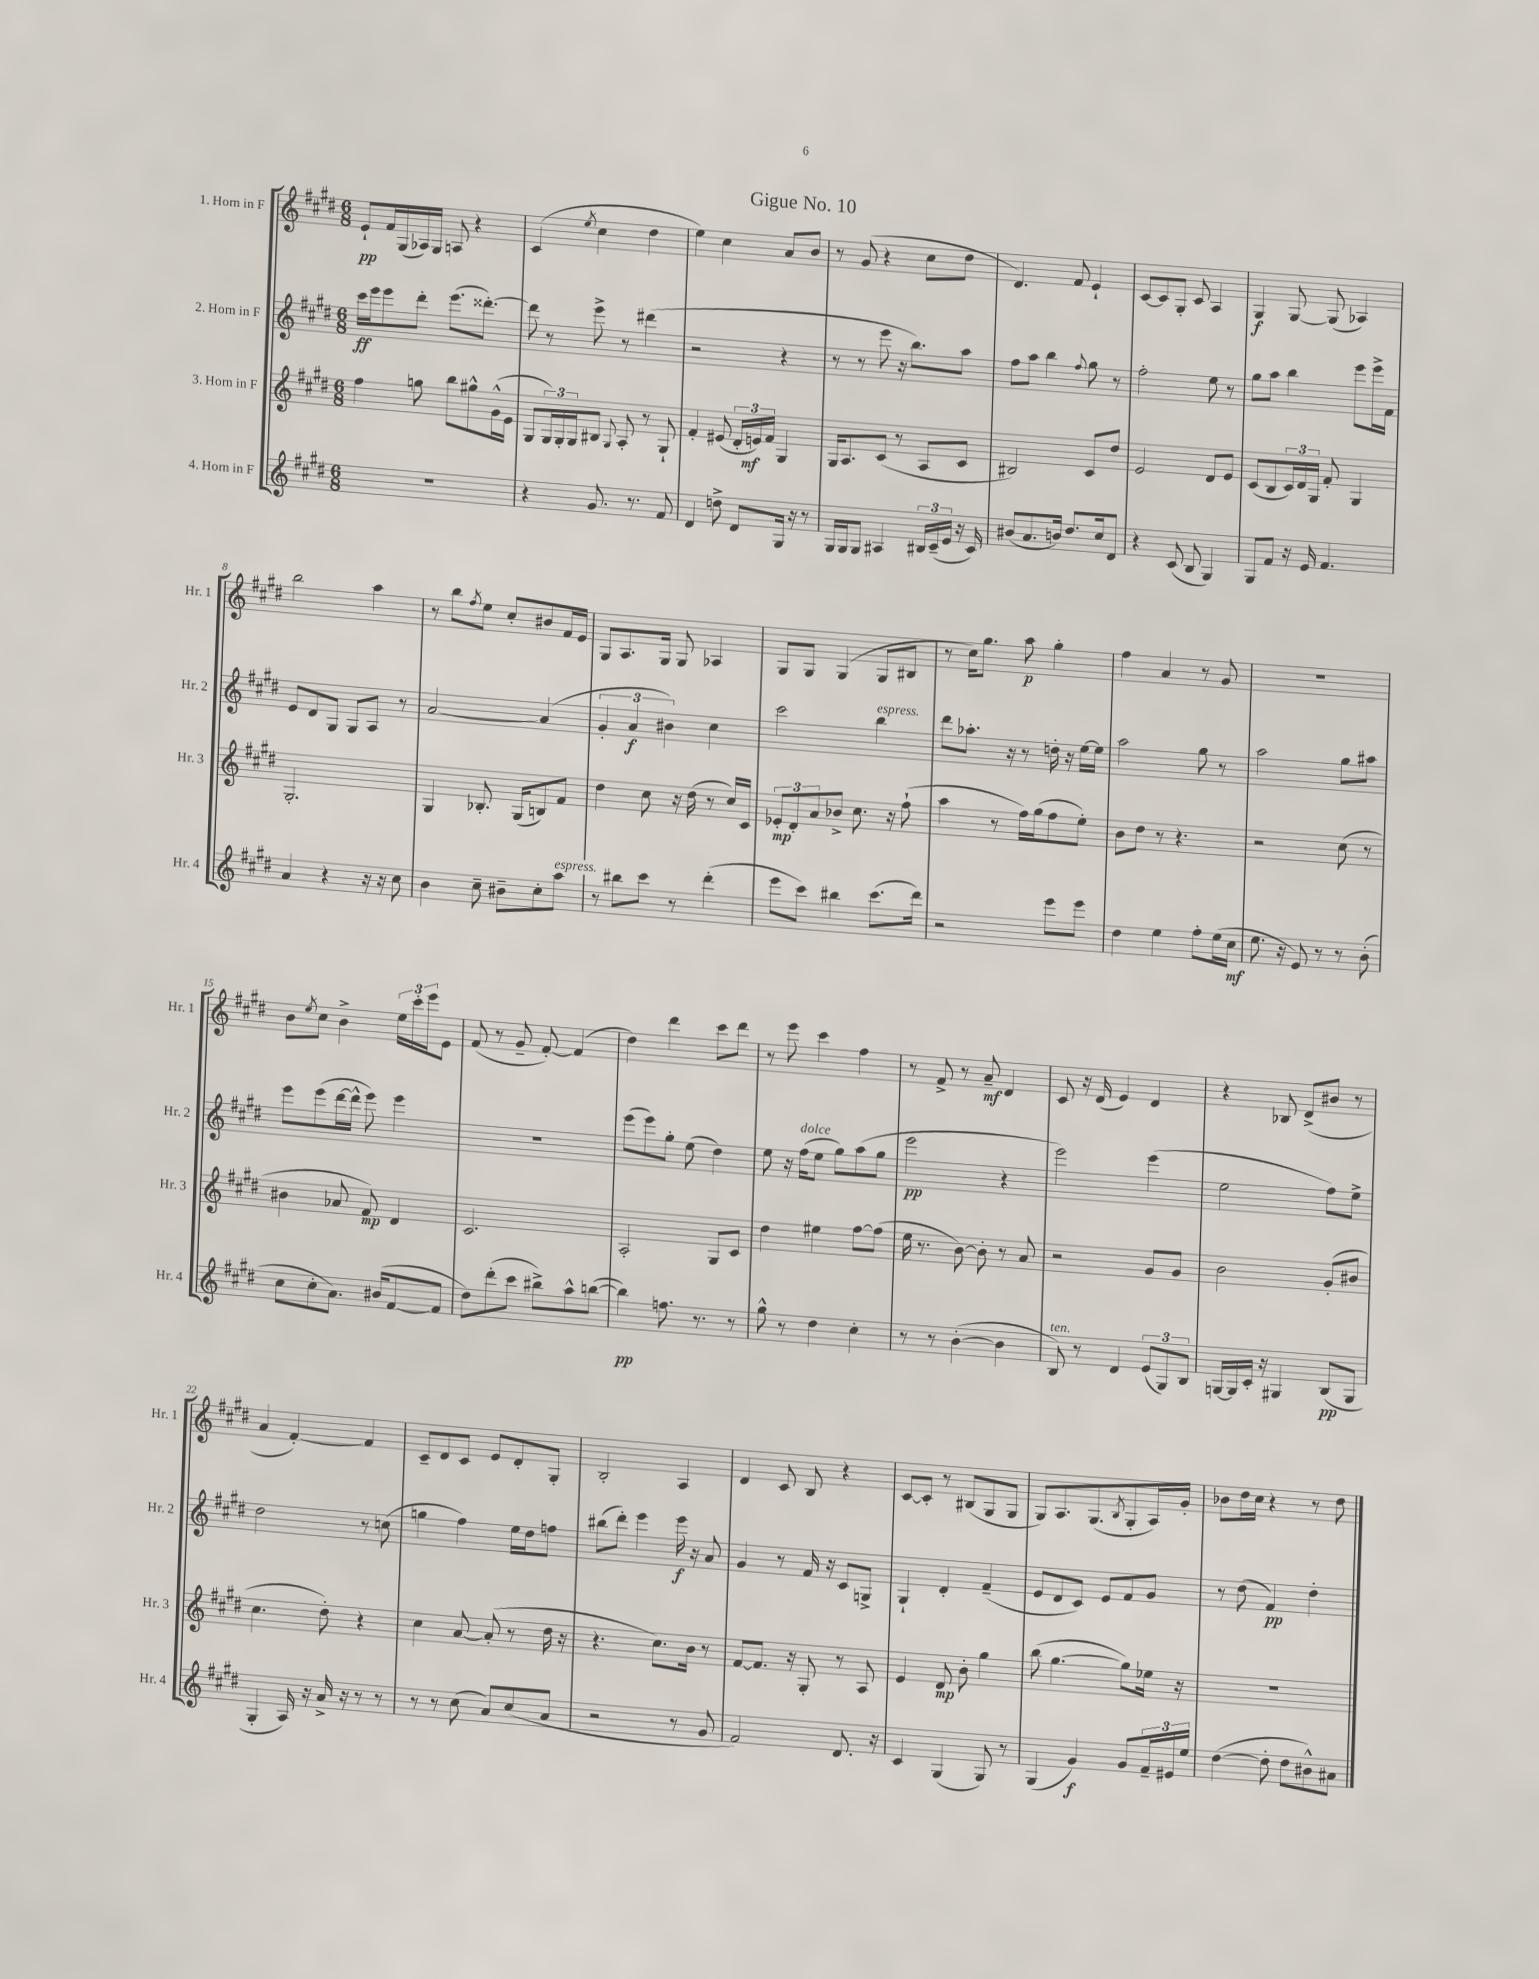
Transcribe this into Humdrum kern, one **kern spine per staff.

**kern	**dynam	**kern	**dynam	**kern	**dynam	**kern	**dynam
*part4	*part4	*part3	*part3	*part2	*part2	*part1	*part1
*staff4	*staff4	*staff3	*staff3	*staff2	*staff2	*staff1	*staff1
*I"4. Horn in F	*	*I"3. Horn in F	*	*I"2. Horn in F	*	*I"1. Horn in F	*
*I'Hr. 4	*	*I'Hr. 3	*	*I'Hr. 2	*	*I'Hr. 1	*
*clefG2	*	*clefG2	*	*clefG2	*	*clefG2	*
*k[f#c#g#d#]	*	*k[f#c#g#d#]	*	*k[f#c#g#d#]	*	*k[f#c#g#d#]	*
*M6/8	*	*M6/8	*	*M6/8	*	*M6/8	*
=1	=1	=1	=1	=1	=1	=1	=1
2.r	.	4ff#\	.	16ccc#\LL	ff	8e`/L	pp
.	.	.	.	16eee\J	.	.	.
.	.	.	.	8eee\	.	16f#/L	.
.	.	.	.	.	.	(16G#/	.
.	.	8ggn\	.	8ddd#'\J	.	16A-X/)	.
.	.	.	.	.	.	16G#/JJ	.
.	.	8bb\L	.	(8.eee\L	.	8An/	.
.	.	8gg#X^^\	.	.	.	4r	.
.	.	.	.	[8.ddd##X'\J)	.	.	.
.	.	(16g#^^\L	.	.	.	.	.
.	.	16e\JJ	.	.	.	.	.
=2	=2	=2	=2	=2	=2	=2	=2
4r	.	8G#/L	.	8ddd##\]	.	(4c#/	.
.	.	24G#/L)	.	8r	.	.	.
.	.	24G#'/	.	.	.	.	.
.	.	24G#/J	.	.	.	.	.
.	.	.	.	.	.	8qee/	.
8.g#/	.	8B#X/J	.	8eee^\	.	4cc#\	.
.	.	8qqG#/	.	.	.	.	.
.	.	8A'/	.	8r	.	.	.
8.r	.	.	.	.	.	.	.
.	.	8r	.	(4ddd#X\	.	4dd#\	.
8f#/	.	8G#`/	.	.	.	.	.
=3	=3	=3	=3	=3	=3	=3	=3
4d#/	.	4f#'/	.	2r	.	4ee\)	.
8ddn^\	.	(8e#X/	.	.	.	4cc#\	.
8d#/L	.	24d#'/LL	.	.	.	.	.
.	.	24en/)	mf	.	.	.	.
.	.	24f#/JJ	.	.	.	.	.
16G#/Jk	.	4G#/	.	4r	.	8a/L	.
16r	.	.	.	.	.	.	.
8r	.	.	.	.	.	8b/J	.
=4	=4	=4	=4	=4	=4	=4	=4
16G#/LL	.	16G#/KL	.	8r	.	8r	.
16G#/J	.	8.A/	.	.	.	.	.
8G#/J	.	.	.	8r	.	(8g#/	.
4A#X/	.	(8c#/J	.	8eee\	.	4r	.
.	.	8r	.	16r	.	.	.
.	.	.	.	8.bb\L)	.	.	.
24B#X/LL	.	8A/L	.	.	.	8cc#\L	.
(24c#~/	.	.	.	.	.	.	.
24e/JJ	.	.	.	.	.	.	.
16r	.	8c#/J	.	8aa\J	.	8dd#\J	.
16c#/)	.	.	.	.	.	.	.
=5	=5	=5	=5	=5	=5	=5	=5
(8b#X/L	.	2B#X/)	.	8ff#\L	.	4.d#/)	.
8.a/	.	.	.	8aa\J	.	.	.
.	.	.	.	4bb\	.	.	.
16bn/Jk)	.	.	.	.	.	.	.
8.dd#/L	.	.	.	.	.	8f#/	.
.	.	.	.	8qqff#/	.	.	.
.	.	8c#/L	.	8gg#\	.	4e`/	.
16cc#/k	.	.	.	.	.	.	.
8d#/J	.	8dd#/J	.	8r	.	.	.
=6	=6	=6	=6	=6	=6	=6	=6
4r	.	2e/	.	2ff#'\	.	[8c#/L	.
.	.	.	.	.	.	8c#/]	.
(8c#/	.	.	.	.	.	8G#'/J	.
8B/	.	.	.	.	.	8c#/	.
4G#/)	.	8d#/L	.	8ee\	.	4A/	.
.	.	8e/J	.	8r	.	.	.
=7	=7	=7	=7	=7	=7	=7	=7
8G#/L	.	(8c#/L	.	8gg#\L	.	4G#/	f
8f#/J	.	8B/	.	8aa\J	.	.	.
16r	.	24c#/L)	.	4bb\	.	[8G#/	.
.	.	24d#/	.	.	.	.	.
16e/	.	.	.	.	.	.	.
.	.	24G#/JJ	.	.	.	.	.
4.f#/	.	8f#'/	.	.	.	(8G#/]	.
.	.	4G#/	.	8eee\L	.	4A-X/)	.
.	.	.	.	16eee^\L	.	.	.
.	.	.	.	16f#\JJ	.	.	.
!!LO:LB:g=z
=8	=8	=8	=8	=8	=8	=8	=8
4a/	.	2.G#'/	.	8e/L	.	2bb\	.
.	.	.	.	8d#/	.	.	.
4r	.	.	.	8G#/J	.	.	.
.	.	.	.	8G#/L	.	.	.
16r	.	.	.	8A/J	.	4aa\	.
16r	.	.	.	.	.	.	.
8cc#\	.	.	.	8r	.	.	.
=9	=9	=9	=9	=9	=9	=9	=9
4b\	.	4G#/	.	[2a/	.	8r	.
.	.	.	.	.	.	8bb\L	.
.	.	.	.	.	.	8qff#/	.
8cc#~\	.	8.B-X'/	.	.	.	8ee\J	.
8b#X~\L	.	.	.	.	.	8cc#'/L	.
.	.	(16G#/KL	.	.	.	.	.
8cc#'\	.	8Bn/)	.	(4a/]	.	8b#X/	.
!LO:TX:a:i:t=espress.	!	!	!	!	!	!	!
8aa\J	.	8f#/J	.	.	.	16f#/L	.
.	.	.	.	.	.	16e/JJ	.
=10	=10	=10	=10	=10	=10	=10	=10
8r	.	4dd#\	.	6g#'/	.	8G#/L	.
8bb#X\L	.	.	.	.	.	8.A/	.
.	.	.	.	6a/	f	.	.
8ccc#\J	.	8cc#\	.	.	.	.	.
.	.	.	.	.	.	16G#/Jk	.
.	.	.	.	6b#X\)	.	.	.
8r	.	16r	.	.	.	8G#/	.
.	.	(16dd#\	.	.	.	.	.
(4ddd#'\	.	8r	.	4cc#\	.	4A-X/	.
.	.	16cc#/LL)	.	.	.	.	.
.	.	16c#/JJ	.	.	.	.	.
=11	=11	=11	=11	=11	=11	=11	=11
8eee\L	.	12e-X'/L	mp	2ccc#\	.	8G#/L	.
.	.	12d#'/	.	.	.	.	.
8ccc#\J)	.	.	.	.	.	8G#/J	.
.	.	12a/	.	.	.	.	.
4bb#X\	.	8b-X^/J	.	.	.	(4G#/	.
.	.	8.cc#\	.	.	.	.	.
!	!	!	!	!LO:TX:a:i:t=espress.	!	!	!
(8.ccc#\L	.	.	.	4bb\	.	8G#/L	.
.	.	16r	.	.	.	.	.
.	.	(8ff#`\	.	.	.	8B#X/J	.
16ddd#\Jk)	.	.	.	.	.	.	.
=12	=12	=12	=12	=12	=12	=12	=12
2r	.	4aa\	.	8ddd#\L	.	8r	.
.	.	.	.	8.aa-X'\J	.	16cc#\KL)	.
.	.	.	.	.	.	8.gg#\J	.
.	.	8r	.	.	.	.	.
.	.	.	.	16r	.	.	.
.	.	16ff#\LL)	.	8r	.	8aa\	p
.	.	(16gg#\J	.	.	.	.	.
8eee\L	.	8ff#\	.	16ddn'\	.	4gg#'\	.
.	.	.	.	16r	.	.	.
8eee\J	.	8ee'\J)	.	[16ee\LL	.	.	.
.	.	.	.	16ee\JJ]	.	.	.
=13	=13	=13	=13	=13	=13	=13	=13
4dd#\	.	8b\L	.	2aa\	.	4ff#\	.
.	.	8dd#\J	.	.	.	.	.
4ee\	.	8r	.	.	.	4a/	.
.	.	4.r	.	.	.	.	.
8ff#'\L	.	.	.	8gg#\	.	8r	.
(16ee\L	.	.	.	8r	.	8g#/	.
16cc#\JJ	mf	.	.	.	.	.	.
=14	=14	=14	=14	=14	=14	=14	=14
8.ee\	.	2r	.	2aa\	.	2.r	.
16r	.	.	.	.	.	.	.
8e/)	.	.	.	.	.	.	.
8r	.	.	.	.	.	.	.
8r	.	(8cc#\	.	8gg#\L	.	.	.
(8b'\	.	8r	.	8aa#X\J	.	.	.
!!LO:LB:g=z
=15	=15	=15	=15	=15	=15	=15	=15
8cc#\L	.	4b#X\	.	8eee\L	.	8b\L	.
.	.	.	.	.	.	8qee/	.
8cc#'\	.	.	.	(8eee\	.	8cc#\J	.
8.a\J)	.	8a-X/	.	[16ddd#\L	.	4b^\	.
.	.	.	.	16ddd#^^\JJ]	.	.	.
.	.	8f#/)	mp	8eee\)	.	.	.
(16b#X/KL	.	.	.	.	.	.	.
[8f#/	.	4d#/	.	4eee\	.	24ee\LL	.
.	.	.	.	.	.	24ccc#'\	.
.	.	.	.	.	.	24eee\J	.
8f#/J]	.	.	.	.	.	8e\J	.
=16	=16	=16	=16	=16	=16	=16	=16
8dd#\L)	.	2.c#/	.	2.r	.	(8f#/	.
(8ddd#'\	.	.	.	.	.	8r	.
8ccc#\J	.	.	.	.	.	8g#~/	.
8bb#X^\L)	.	.	.	.	.	[8f#'/)	.
8aa^^\	.	.	.	.	.	(4f#/]	.
([8bbn\J	.	.	.	.	.	.	.
=17	=17	=17	=17	=17	=17	=17	=17
4bb\])	pp	2A'/	.	(8eee\L	.	4dd#\)	.
.	.	.	.	8eee\)	.	.	.
8.ffn\	.	.	.	8gg#'\J	.	4ddd#\	.
.	.	.	.	(8ee\	.	.	.
8.r	.	.	.	.	.	.	.
.	.	8G#/L	.	4dd#\)	.	8ccc#\L	.
8r	.	8c#/J	.	.	.	8ddd#\J	.
=18	=18	=18	=18	=18	=18	=18	=18
8gg#^^\	.	4dd#\	.	8ee\	.	8r	.
8r	.	.	.	16r	.	8eee\	.
!	!	!	!	!LO:TX:a:i:t=dolce	!	!	!
.	.	.	.	(16ff#\KL	.	.	.
4dd#\	.	4ee#X\	.	8ee\J	.	4ccc#\	.
.	.	.	.	8gg#\L)	.	.	.
4cc#'\	.	[8ff#\L	.	(8aa\	.	4ff#\	.
.	.	(8ff#\J]	.	8gg#\J	.	.	.
=19	=19	=19	=19	=19	=19	=19	=19
8r	.	16ee\	.	2eee\	pp	8r	.
.	.	8.r	.	.	.	.	.
8r	.	.	.	.	.	8f#^/	.
([4b'\	.	[8b\)	.	.	.	8r	.
.	.	8b'\]	.	.	.	8a~/	mf
4b\]	.	8r	.	4r	.	4d#/	.
.	.	8a/	.	.	.	.	.
=20	=20	=20	=20	=20	=20	=20	=20
!LO:TX:a:i:t=ten.	!	!	!	!	!	!	!
8B/)	.	2r	.	2eee\)	.	8c#/	.
8r	.	.	.	.	.	16r	.
.	.	.	.	.	.	(16d#/	.
4d#/	.	.	.	.	.	4e/)	.
(12e/L	.	8g#/L	.	(4eee\	.	4d#/	.
12G#/)	.	.	.	.	.	.	.
.	.	8g#/J	.	.	.	.	.
12B/J	.	.	.	.	.	.	.
=21	=21	=21	=21	=21	=21	=21	=21
[16Gn/LL	.	2b\	.	2ee\	.	4r	.
16G/]	.	.	.	.	.	.	.
16c#'/JJ	.	.	.	.	.	.	.
16r	.	.	.	.	.	.	.
4G#X/	.	.	.	.	.	8B-X/	.
.	.	.	.	.	.	(8d#^/L	.
(8B/L	pp	(8g#'/L	.	8ff#\L)	.	8b#X/J	.
8G#/J	.	8b#X/J	.	8ee^\J	.	8r	.
!!LO:LB:g=z
=22	=22	=22	=22	=22	=22	=22	=22
4G#'/	.	4.cc#\	.	2dd#\	.	4a/	.
16A/)	.	.	.	.	.	[4f#'/)	.
16r	.	.	.	.	.	.	.
16a^/	.	8dd#'\)	.	.	.	.	.
16r	.	.	.	.	.	.	.
8r	.	4r	.	8r	.	4f#/]	.
8r	.	.	.	(8ccn\	.	.	.
=23	=23	=23	=23	=23	=23	=23	=23
8r	.	4cc#\	.	4ggn\	.	8c#~/L	.
8r	.	.	.	.	.	8d#/	.
(8cc#\	.	[8a/	.	4ff#\)	.	8c#/J	.
8a/L)	.	(8a'/]	.	.	.	8e/L	.
(8cc#/	.	8r	.	16ee\LL	.	8d#'/	.
.	.	.	.	16dd#\J	.	.	.
8a/J	.	16dd#\	.	8ffn\J	.	8G#'/J	.
.	.	16r	.	.	.	.	.
=24	=24	=24	=24	=24	=24	=24	=24
2r	.	4.r	.	(8bb#X\L	.	2B'/	.
.	.	.	.	8ddd#'\J)	.	.	.
.	.	.	.	4eee\	.	.	.
.	.	8.cc#\L)	.	.	.	.	.
8r	.	.	.	16eee\	f	4A/	.
.	.	16b\Jk	.	16r	.	.	.
8g#/	.	8r	.	8a/	.	.	.
=25	=25	=25	=25	=25	=25	=25	=25
2f#/)	.	[8f#/L	.	4g#/	.	4d#/	.
.	.	8.f#/J]	.	.	.	.	.
.	.	.	.	8r	.	8c#/	.
.	.	16r	.	.	.	.	.
.	.	8G#'/	.	16f#/	.	8B/	.
.	.	.	.	16r	.	.	.
8.d#/	.	8r	.	8c#/L	.	4r	.
.	.	8A/	.	8Gn^/J	.	.	.
16r	.	.	.	.	.	.	.
=26	=26	=26	=26	=26	=26	=26	=26
4c#/	.	4e/	.	4G#`/	.	[8c#/L	.
.	.	.	.	.	.	8c#'/J]	.
(4G#/	.	8d#/	mp	4d#'/	.	8r	.
.	.	8b'\	.	.	.	(8B#X/L	.
8G#/)	.	4gg#\	.	(4f#~/	.	8G#/	.
8r	.	.	.	.	.	8G#/J	.
=27	=27	=27	=27	=27	=27	=27	=27
(4G#/	.	(8bb\	.	8e/L	.	8G#/L)	.
.	.	[4.gg#\	.	8d#/	.	8.A/	.
4g#/)	f	.	.	8c#/J)	.	.	.
.	.	.	.	.	.	(8.G#/	.
.	.	.	.	8e/L	.	.	.
.	.	.	.	.	.	8qB/	.
8g#/L	.	8gg#\L])	.	8f#/	.	8G#'/	.
24f#~/L	.	16ee-X\Jk	.	8g#/J	.	16A/L)	.
24e#X/	.	.	.	.	.	.	.
.	.	16r	.	.	.	16g#'/JJ	.
24ee/JJ	.	.	.	.	.	.	.
=28	=28	=28	=28	=28	=28	=28	=28
([4dd#\	.	2.r	.	8r	.	8b-X\L	.
.	.	.	.	(8dd#\	.	16dd#\L	.
.	.	.	.	.	.	16cc#\JJ	.
8dd#'\]	.	.	.	4f#/)	pp	4r	.
8dd#\L	.	.	.	.	.	.	.
8b#X^^\)	.	.	.	4dd#'\	.	8r	.
8a#X\J	.	.	.	.	.	8dd#\	.
==	==	==	==	==	==	==	==
*-	*-	*-	*-	*-	*-	*-	*-
